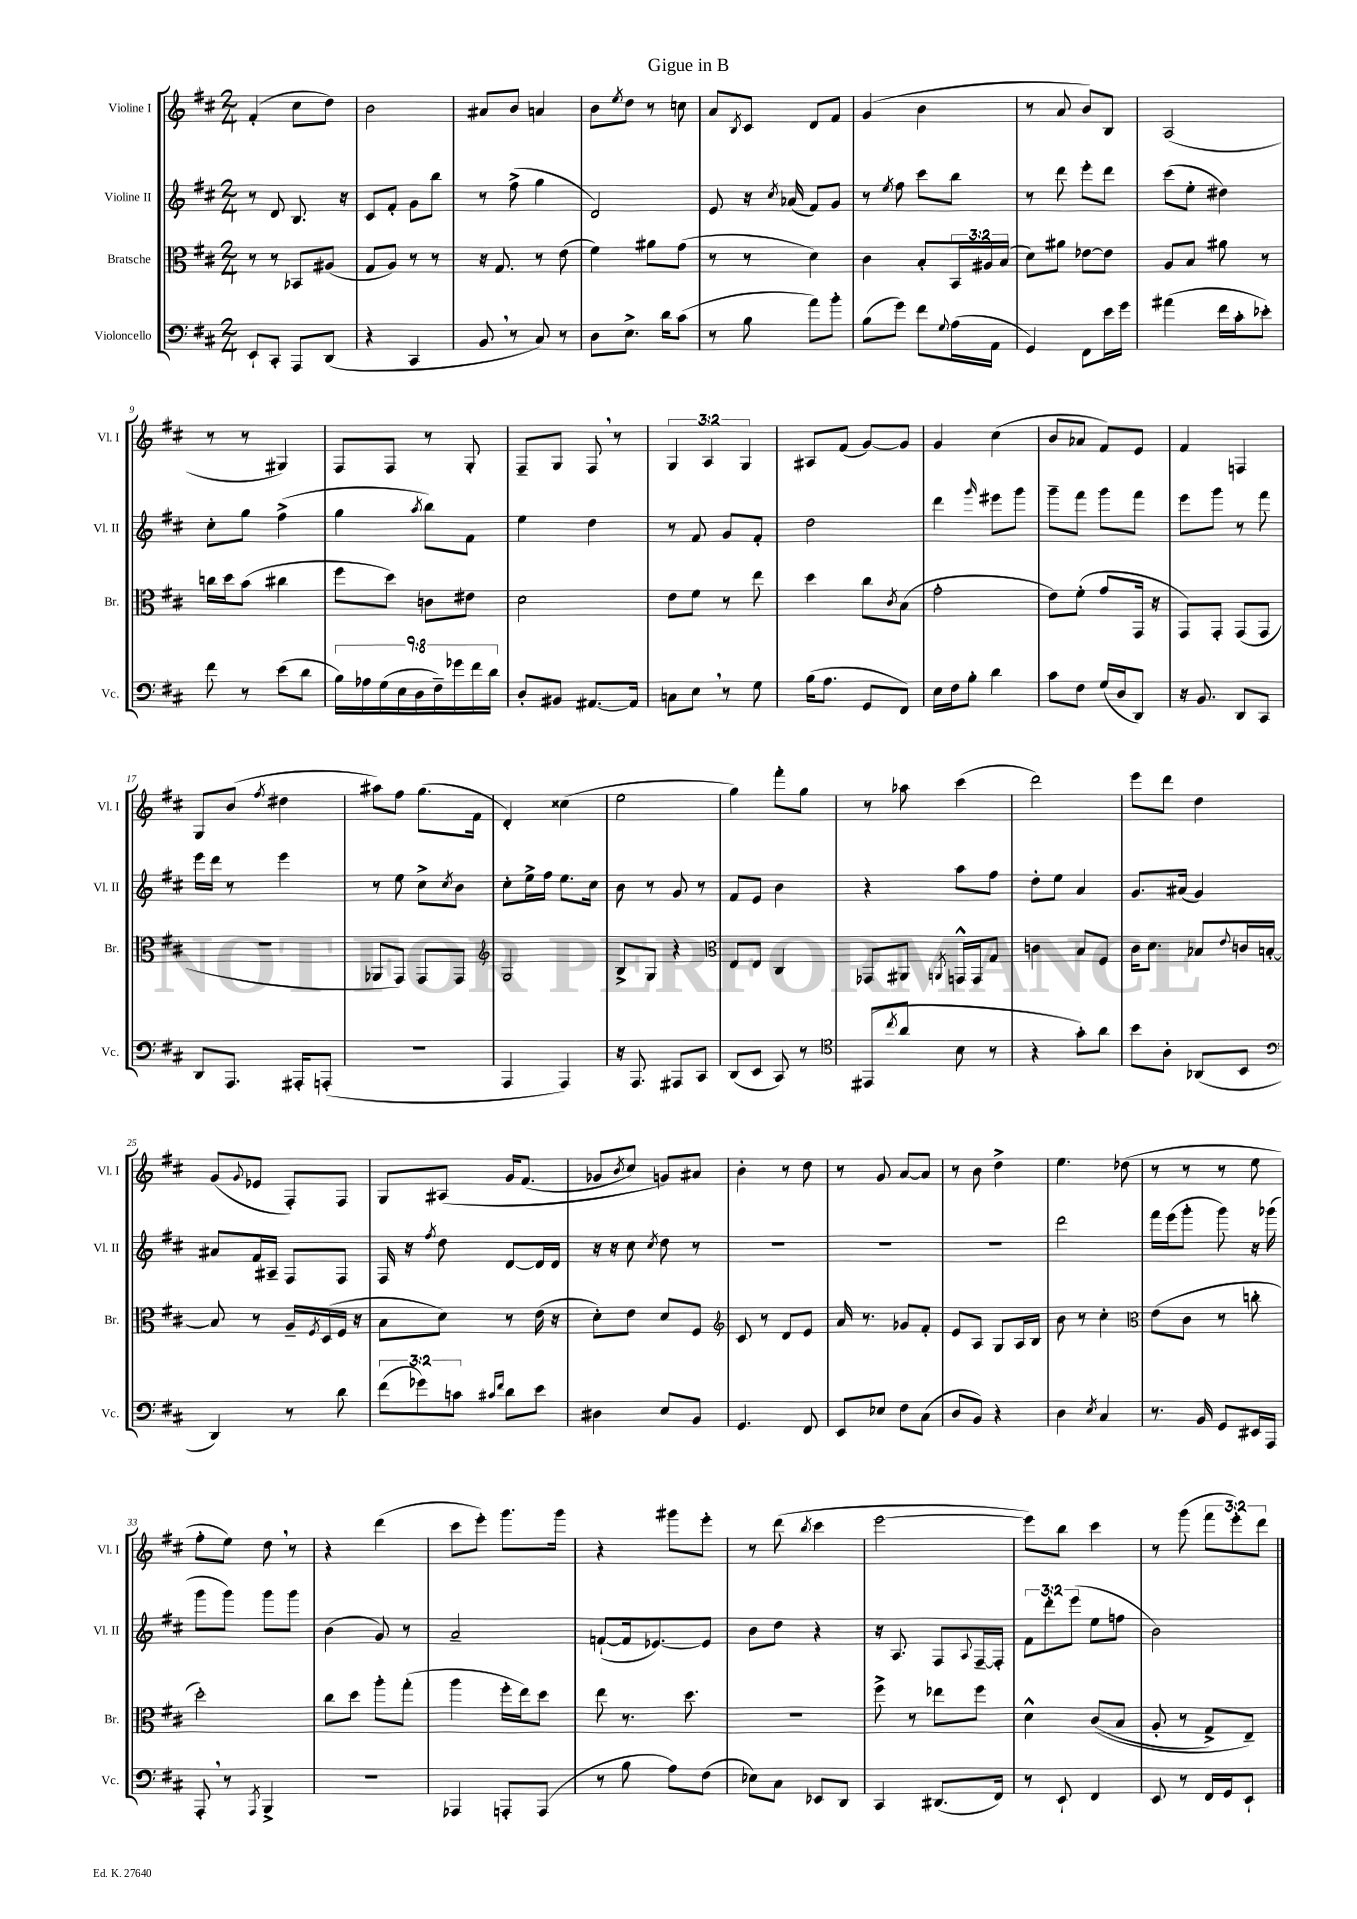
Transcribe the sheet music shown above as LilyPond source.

\header { title = "Gigue in B" }
<<
\new StaffGroup <<
\new Staff = "s0" \with { instrumentName = "Violine I" shortInstrumentName = "Vl. I" } {
    \clef treble \key d \major \numericTimeSignature \time 2/4 \override Staff.TupletNumber.text = #tuplet-number::calc-fraction-text
    fis'4-.( cis''8 d''8) |
    b'2 |
    ais'8 b'8 a'4 |
    b'8 \acciaccatura { e''8 } d''8 r8 c''8 |
    a'8 \acciaccatura { b8 } cis'8 d'8 fis'8 |
    g'4( b'4 |
    r8 a'8 b'8) b8 |
    a2( |
    r8 r8 gis4) |
    fis8 fis8 r8 g8-. |
    fis8-- g8 fis8 \breathe r8 |
    \tuplet 3/2 { g4 a4 g4 } |
    ais8 fis'8( g'8~) g'8 |
    g'4 cis''4( |
    b'8 aes'8 fis'8) e'8 |
    fis'4 f4 |
    g8 b'8( \acciaccatura { fis''8 } dis''4 |
    ais''8) fis''8 g''8.( fis'16 |
    d'4-.) cisis''4( |
    e''2 |
    g''4) fis'''8-. g''8 |
    r8 aes''8 cis'''4( |
    d'''2) |
    e'''8 d'''8 d''4 |
    g'8( \appoggiatura { g'8 } ees'8 fis8-.) fis8 |
    g8 ais8\( g'16 fis'8.( |
    ges'8 \acciaccatura { b'8 } cis''8) g'8\) ais'8 |
    b'4-. r8 d''8 |
    r8 g'8 a'8~ a'8 |
    r8 b'8 d''4-> |
    e''4. des''8( |
    r8 r8 r8 e''8 |
    fis''8-. e''8) d''8 \breathe r8 |
    r4 d'''4( |
    cis'''8 e'''8-.) g'''8. g'''16 |
    r4 gis'''8 e'''8-. |
    r8 d'''8( \acciaccatura { b''8 } cis'''4 |
    e'''2~ |
    e'''8) b''8 cis'''4 |
    r8 g'''8( \tuplet 3/2 { fis'''8 e'''8-.) d'''8 } \bar "|." |
}
\new Staff = "s1" \with { instrumentName = "Violine II" shortInstrumentName = "Vl. II" } {
    \clef treble \key d \major \numericTimeSignature \time 2/4 \override Staff.TupletNumber.text = #tuplet-number::calc-fraction-text
    r8 d'8 b8. r16 |
    cis'8 fis'8-. g'8 b''8 |
    r8 fis''8->( g''4 |
    d'2) |
    e'8 r16 \acciaccatura { cis''8 } aes'16( fis'8) g'8 |
    r8 \acciaccatura { e''8 } fis''8 cis'''8 b''8 |
    r8 d'''8 e'''8-. d'''8 |
    cis'''8( e''8-. dis''4) |
    cis''8-. g''8 fis''4->( |
    g''4 \acciaccatura { a''8 } b''8) fis'8 |
    e''4 d''4 |
    r8 fis'8 g'8 fis'8-. |
    d''2 |
    d'''4 \grace { g'''16 } eis'''8 g'''8 |
    g'''8-- fis'''8 g'''8 fis'''8 |
    e'''8 g'''8 r8 fis'''8 |
    e'''16 d'''16 r8 e'''4 |
    r8 e''8 cis''8-> \acciaccatura { cis''8 } b'8 |
    cis''8-. e''16-> fis''16 e''8. cis''16 |
    b'8 r8 g'8 r8 |
    fis'8 e'8 b'4 |
    r4 a''8 fis''8 |
    d''8-. e''8 a'4 |
    g'8. ais'16( g'4) |
    ais'8 fis'16 ais16-- fis8 fis8 |
    fis16 r16 \acciaccatura { fis''8 } d''8 d'8~ d'16 d'16 |
    r16 r16 cis''8 \acciaccatura { cis''8 } d''8 r8 |
    R2 |
    R2 |
    R2 |
    d'''2 |
    fis'''16 e'''16( g'''8-. g'''8) r16 ges'''16( |
    g'''8 g'''8) g'''8 g'''8 |
    b'4( g'8) r8 |
    a'2-- |
    f'8~-!( f'16 ees'8.~) ees'8 |
    b'8 d''8 r4 |
    r16 a8. fis8 \appoggiatura { a8 } fis16~-- fis16-. |
    \tuplet 3/2 { fis'8 d'''8-. e'''8( } e''8 f''8 |
    b'2) \bar "|." |
}
\new Staff = "s2" \with { instrumentName = "Bratsche" shortInstrumentName = "Br." } {
    \clef alto \key d \major \numericTimeSignature \time 2/4 \override Staff.TupletNumber.text = #tuplet-number::calc-fraction-text
    r8 r8 bes,8 ais8( |
    g8 a8) r8 r8 |
    r16 g8. r8 e'8( |
    fis'4) ais'8 g'8( |
    r8 r8 d'4) |
    cis'4 b8-. \tuplet 3/2 { b,16 ais16 b16( } |
    d'8) ais'8 ees'8~ ees'8 |
    a8 b8 ais'8 r8 |
    c''16 d''16 b'8( cis''4 |
    fis''8 d''8) c'8 eis'8 |
    d'2 |
    e'8 fis'8 r8 e''8 |
    d''4 cis''8 \acciaccatura { cis'8 } b8( |
    g'2-. |
    e'8) fis'8-.( g'8 g,16 r16 |
    g,8) g,8-. g,8( g,8 |
    r2 |
    aes,8 g,8) g,8 g,8 |
    \clef treble g2 |
    b8-> g8 r4 |
    \clef alto e8 e8 cis4 |
    ges,8 ais,8 \acciaccatura { a,8 } g,16-^ g,16 g8 |
    c'4 b8 fis8 |
    cis'16 d'8. bes8 \appoggiatura { e'8 } c'16 b16~-. |
    b8 r8 a16-- \acciaccatura { fis8 } d16( fis16 r16 |
    b8 d'8) r8 e'16( r16 |
    d'8-.) e'8 d'8 fis8 |
    \clef treble cis'8 r8 d'8 e'8 |
    a'16 r8. ges'8 fis'8-. |
    e'8 a8 g8 a16 b16 |
    b'8 r8 cis''4-. |
    \clef alto e'8( cis'8 r8 c''8-. |
    d''2-.) |
    cis''8 d''8 a''8-. g''8-.( |
    a''4 fis''16-. e''16) d''8 |
    e''8 r8. d''8. |
    R2 |
    fis''8-> r8 ees''8 fis''8 |
    d'4-^ cis'8(\( b8 |
    a8-. r8 g8->) e8--\) \bar "|." |
}
\new Staff = "s3" \with { instrumentName = "Violoncello" shortInstrumentName = "Vc." } {
    \clef bass \key d \major \numericTimeSignature \time 2/4 \override Staff.TupletNumber.text = #tuplet-number::calc-fraction-text
    e,8-! cis,8-. a,,8 d,8( |
    r4 cis,4 |
    b,8 \breathe r8 cis8) r8 |
    d8 e8.-> d'16 cis'8( |
    r8 b8 a'8) b'8-. |
    b8( g'8) fis'8 \appoggiatura { g8 } a16( a,16 |
    g,4) fis,8 e'16 g'16 |
    ais'4( fis'16 cis'16-. ees'8-.) |
    fis'8 r8 e'8( d'8 |
    \tuplet 9/8 { b16) aes16 g16( e16 d16 fis16--) ges'16 fis'16 d'16 } |
    d8-. bis,8 ais,8.~ ais,16 |
    c8 e8 \breathe r8 g8 |
    b16( a8. g,8 fis,8) |
    e16 fis16 b8-. d'4 |
    cis'8 fis8 g16( d16 d,8) |
    r16 b,8. d,8 cis,8 |
    d,8 a,,8. ais,,16-. a,,8-.( |
    r2 |
    a,,4 a,,4) |
    r16 a,,8. ais,,8 cis,8 |
    d,8( e,8 cis,8) r8 |
    \clef tenor eis,8( \acciaccatura { cis''8 } a'8 b8 r8 |
    r4 g'8-.) a'8 |
    b'8 a8-. aes,8( b,8 |
    \clef bass d,4) r8 d'8 |
    \tuplet 3/2 { fis'8( ges'8) c'8 } \grace { cis'16 fis'16 } d'8 e'8 |
    dis4 e8 b,8 |
    g,4. fis,8 |
    e,8 ees8 fis8 cis8( |
    d8 b,8) r4 |
    d4 \acciaccatura { e8 } cis4 |
    r8. b,16 g,8 eis,16 a,,16 |
    a,,8-. \breathe r8 \acciaccatura { a,,8 } b,,4-> |
    r2 |
    aes,,4 a,,8-. a,,8( |
    r8 b8 a8) fis8( |
    ees8) cis8 ees,8 d,8 |
    cis,4 dis,8.( fis,16) |
    r8 e,8-! fis,4 |
    e,8 r8 fis,16 g,16 e,8-! \bar "|." |
}
>>
>>
